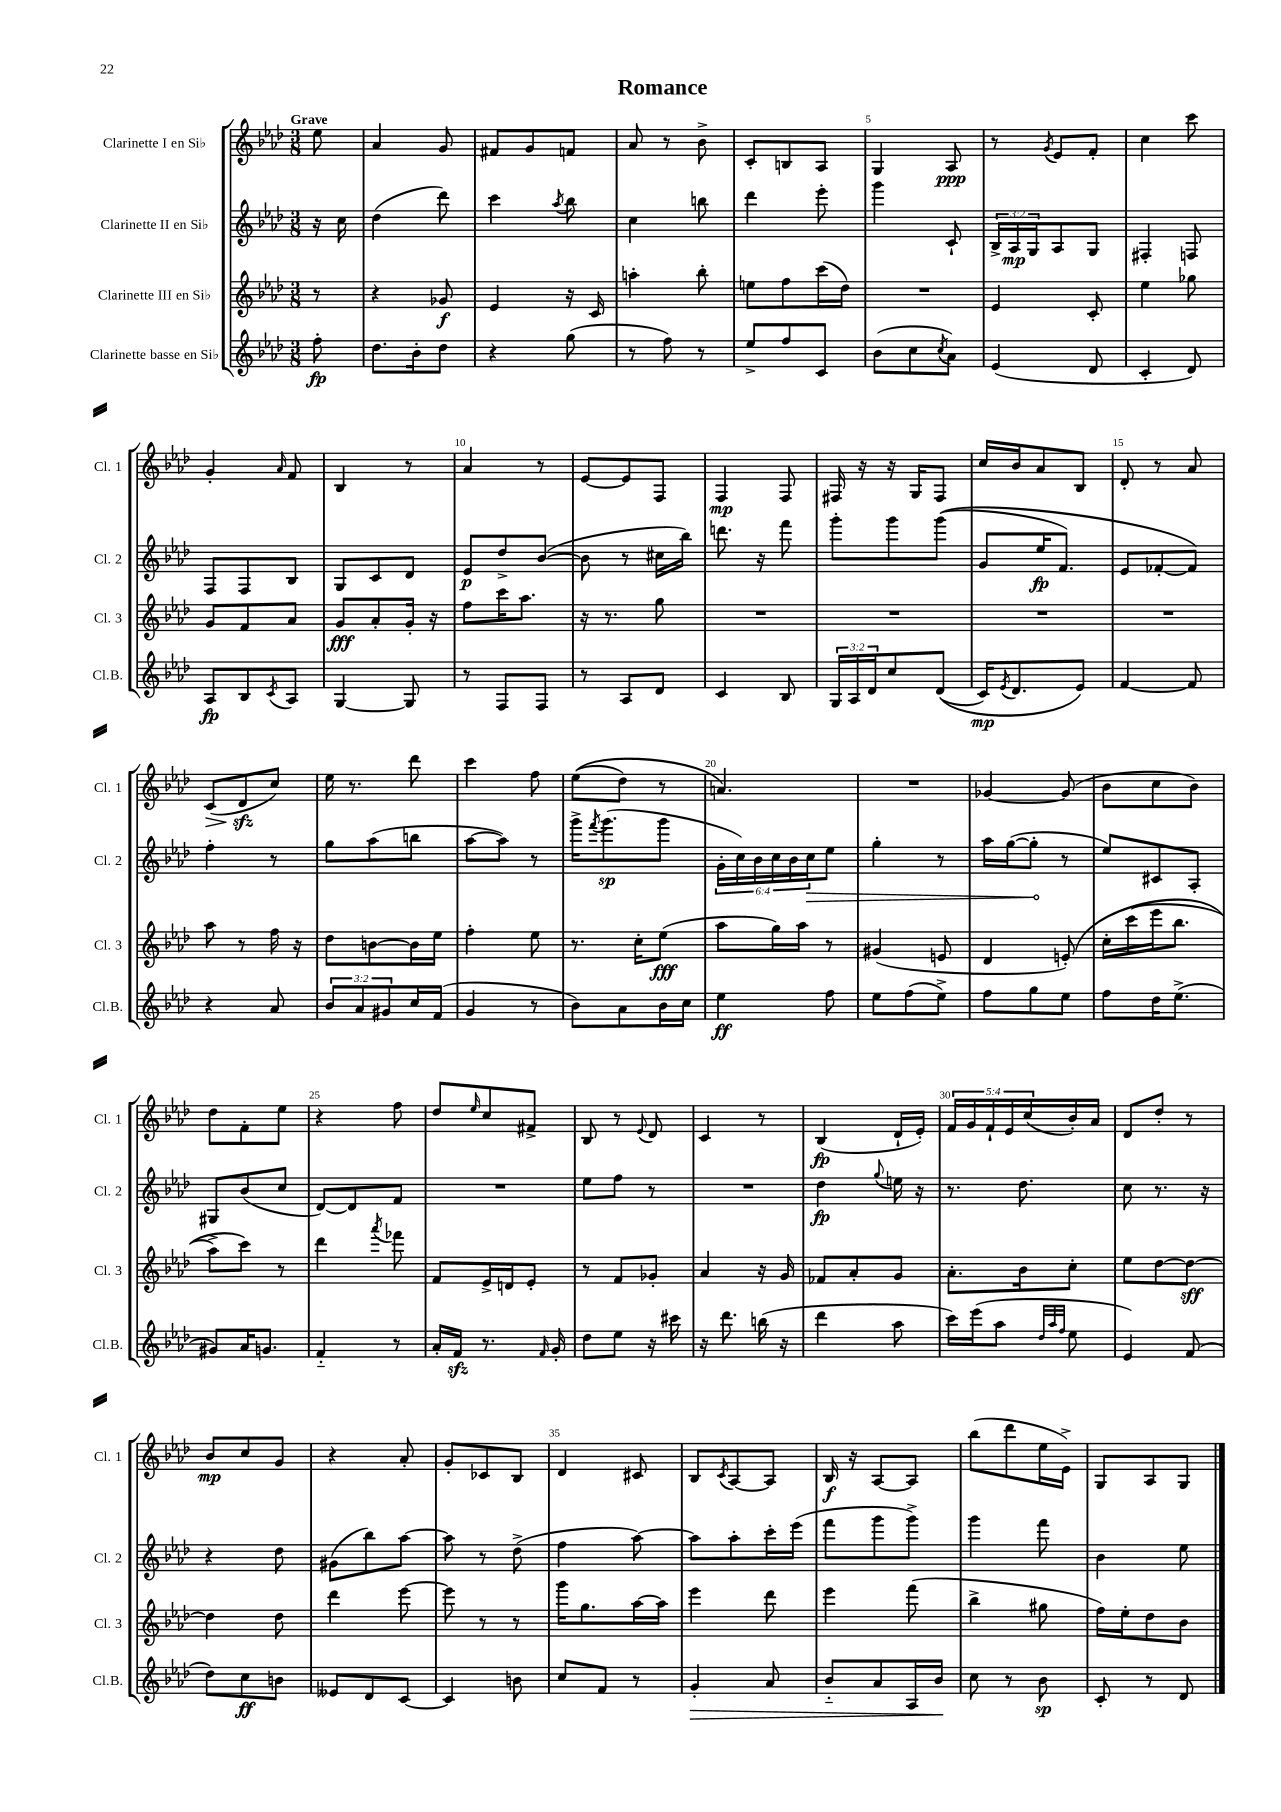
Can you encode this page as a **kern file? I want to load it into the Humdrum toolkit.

**kern	**kern	**kern	**kern
*staff4	*staff3	*staff2	*staff1
*clefG2	*clefG2	*clefG2	*clefG2
*k[b-e-a-d-]	*k[b-e-a-d-]	*k[b-e-a-d-]	*k[b-e-a-d-]
*M3/8	*M3/8	*M3/8	*M3/8
8ff'	8r	16r	8ee-
.	.	16cc	.
=	=	=	=
8.dd-	4r	(4dd-	4a-
16b-'	.	.	.
8dd-	8g-	8ddd-)	8g
=	=	=	=
4r	4e-	4ccc	8f#
.	.	.	8g
.	.	8qaa-	.
(8gg	16r	8bb-	8f
.	16c	.	.
=	=	=	=
8r	4aa'	4cc	8a-
8ff)	.	.	8r
8r	8bb-'	8bb	8b-^
=	=	=	=
8ee-^	8ee	4ddd-	8c'
8ff	8ff	.	8B
8c	(16ccc	8eee-'	8A-
.	16dd-)	.	.
=	=	=	=
(8b-	4.r	4ggg	4G
8cc	.	.	.
8qcc	.	.	.
8a-)	.	8c`	8A-
=	=	=	=
(4e-	4e-	24B-^	8r
.	.	24A-	.
.	.	24G	.
.	.	.	8qg
.	.	8A-	8e-
8d-	8c'	8G	8f'
=	=	=	=
4c'	4ee-	4F#'	4cc
8d-)	8gg-	8F	8ccc
=	=	=	=
8A-	8g	8F	4g'
8B-	8f	8F	.
8qc	.	.	16qqa-
8A-	8a-	8B-	8f
=	=	=	=
[4G	8g	8G	4B-
.	8a-'	8c	.
8G]	16g'	8d-	8r
.	16r	.	.
=	=	=	=
8r	8ff	8e-	4a-
8F	16ccc	8dd-^	.
.	8.aa-	.	.
8F	.	([8b-	8r
=	=	=	=
8r	16r	8b-]	[8e-
.	8.r	.	.
8A-	.	8r	8e-]
8d-	8gg	16cc#	8F
.	.	16bb-)	.
=	=	=	=
4c	4.r	8.ddd	4F
.	.	16r	.
8B-	.	8fff	8F
=	=	=	=
24G	4.r	8ggg'	16F#
24A-	.	.	.
.	.	.	16r
24d-	.	.	.
8cc	.	8ggg	16r
.	.	.	16G
&((8d-	.	&((8ggg	8F#
=	=	=	=
16c)	4.r	8g	16cc
8qe-	.	.	.
8.d-	.	.	16b-
.	.	16ee-	8a-
.	.	8.f)	.
8e-&)	.	.	8B-
=	=	=	=
[4f	4.r	8e-	8d-'
.	.	[8f-'	8r
8f]	.	8f-]&)	8a-
=	=	=	=
4r	8aa-	4ff'	(8c
.	8r	.	8d-
8a-	16ff	8r	8cc)
.	16r	.	.
=	=	=	=
12b-	8dd-	8gg	16ee-
.	.	.	8.r
12a-	.	.	.
.	[8b	(8aa-	.
12g#	.	.	.
16cc	16b]	8bb	8ddd-
(16f	16ee-	.	.
=	=	=	=
4g	4ff'	[8aa-	4ccc
.	.	8aa-])	.
8r	8ee-	8r	8ff
=	=	=	=
8b-)	8.r	16ggg^	&((8ee-
.	.	8qfff	.
.	.	(8.ggg	.
8a-	.	.	8dd-)
.	16cc'	.	.
16b-	(8ee-	8ggg	8r
16cc	.	.	.
=	=	=	=
4ee-	8aa-	24g'	4.a&)
.	.	24cc)	.
.	.	24b-	.
.	16gg)	24cc	.
.	.	24b-	.
.	16aa-	.	.
.	.	24cc	.
8ff	8r	8ee-	.
=	=	=	=
8ee-	(4g#	4gg'	4.r
(8ff	.	.	.
8ee-^)	8e	8r	.
=	=	=	=
8ff	4d-	16aa-	[4g-
.	.	([16gg	.
8gg	.	8gg']	.
8ee-	&(8e')	8r	(8g-]
=	=	=	=
8ff	16cc'	8ee-)	8b-
.	(16ccc	.	.
16dd-	16eee-	8c#	8cc
(8.ee-^	8.bb-	.	.
.	.	8A-'	8b-)
=	=	=	=
8g#)	8aa-^)	8G#	8dd-
16a-	8ccc&)	(8b-	8f'
8.g	.	.	.
.	8r	8cc	8ee-
=	=	=	=
4f'~	4ddd-	[8d-)	4r
.	.	8d-]	.
.	8qaaa-	.	.
8r	8fff-	8f	8ff
=	=	=	=
16a-'	8f	4.r	8dd-
16f	.	.	.
.	.	.	16qqee-
8.r	16e-^	.	8cc
.	16d	.	.
.	8e-'	.	8f#^
16qqf	.	.	.
16g'	.	.	.
=	=	=	=
8dd-	8r	8ee-	8B-
8ee-	8f	8ff	8r
.	.	.	8qqe-
16r	8g-'	8r	8d-
16ccc#	.	.	.
=	=	=	=
16r	4a-	4.r	4c
8.ddd-	.	.	.
(16bb	16r	.	8r
16r	16g	.	.
=	=	=	=
4ddd-	8f-	4dd-	(4B-
.	8a-'	.	.
.	.	8qqgg	.
8aa-	8g	16ee	16d-`
.	.	16r	16e-')
=	=	=	=
16ccc)	8.a-'	8.r	20f
.	.	.	20g
(16eee-	.	.	.
.	.	.	20f`
8aa-	.	.	.
.	.	.	20e-
.	16b-	8.dd-	.
.	.	.	(20cc
32qqdd-	.	.	.
32qqaa-	.	.	.
32qqff	.	.	.
8ee-	8cc'	.	16b-')
.	.	.	16a-
=	=	=	=
4e-)	8ee-	8cc	8d-
.	[8dd-	8.r	8dd-'
(8f	8dd-_	.	8r
.	.	16r	.
=	=	=	=
8dd-)	4dd-]	4r	8b-
8cc	.	.	8cc
8b	8dd-	8dd-	8g
=	=	=	=
8e--	4ddd-	(8g#	4r
8d-	.	8bb-)	.
[8c	[8eee-	[8aa-	8a-'
=	=	=	=
4c]	8eee-]	8aa-]	8g'
.	8r	8r	8c-
8b	8r	(8dd-^	8B-
=	=	=	=
8cc	16ggg	4ff	4d-
.	8.gg	.	.
8f	.	.	.
8r	[16aa-	[8aa-)	8c#
.	16aa-]	.	.
=	=	=	=
4g'	4eee-	8aa-]	8B-
.	.	.	8qc
.	.	8aa-'	[8A-
8a-	8ddd-	16ccc'	8A-]
.	.	(16eee-	.
=	=	=	=
8b-'~	4eee-	8fff	16B-
.	.	.	16r
8a-	.	8ggg	[8A-
16A-	(8fff	8ggg^)	8A-]
16b-	.	.	.
=	=	=	=
8cc	4bb-^	4ggg	(8bb-
8r	.	.	8ddd-
8b-	8gg#	8fff	16ee-
.	.	.	16e-^)
=	=	=	=
8c'	16ff)	4b-	8G
.	16ee-'	.	.
8r	8dd-	.	8A-
8d-	8b-	8ee-	8G
==	==	==	==
*-	*-	*-	*-
